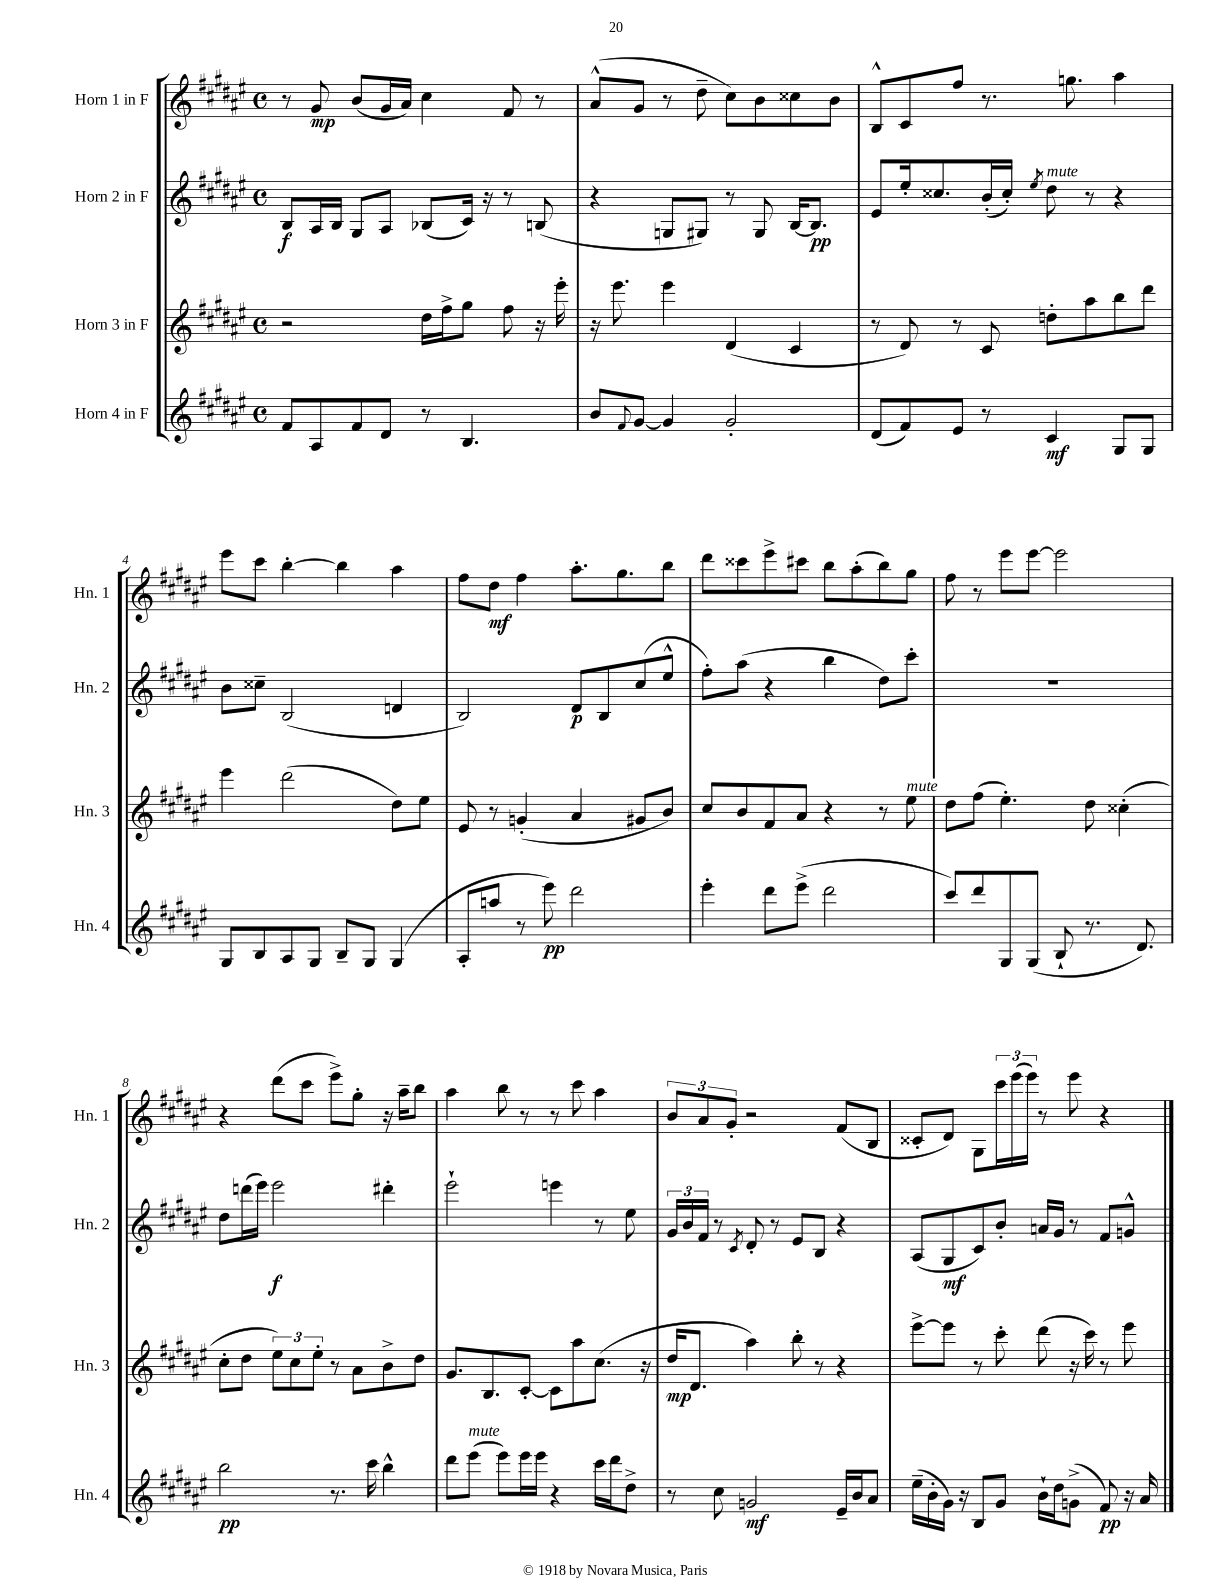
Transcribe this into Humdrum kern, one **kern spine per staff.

**kern	**kern	**kern	**kern
*staff4	*staff3	*staff2	*staff1
*clefG2	*clefG2	*clefG2	*clefG2
*k[f#c#g#d#a#e#]	*k[f#c#g#d#a#e#]	*k[f#c#g#d#a#e#]	*k[f#c#g#d#a#e#]
*M4/4	*M4/4	*M4/4	*M4/4
*met(c)	*met(c)	*met(c)	*met(c)
8f#	2r	8B	8r
8A#	.	16A#	8g#
.	.	16B	.
8f#	.	8G#	(8b
8d#	.	8A#	16g#
.	.	.	16a#)
8r	16dd#	(8B-	4cc#
.	16ff#^	.	.
4.B	8gg#	16c#)	.
.	.	16r	.
.	8ff#	8r	8f#
.	16r	(8B	8r
.	16eee#'	.	.
=	=	=	=
8b	16r	4r	(8a#^^
.	8.eee#	.	.
8qqf#	.	.	.
[8g#	.	.	8g#
4g#]	4eee#	8G	8r
.	.	8G#)	8dd#~
2g#'	(4d#	8r	8cc#)
.	.	8G#	8b
.	4c#	[16B	8cc##
.	.	8.B]	.
.	.	.	8b
=	=	=	=
(8d#	8r	8e#	8B^^
8f#)	8d#)	16ee#'	8c#
.	.	8.cc##	.
8e#	8r	.	8ff#
8r	8c#	(16b'	8.r
.	.	16cc##')	.
.	.	8qee#	.
4c#	8dd'	8dd#	.
.	.	.	8.gg
.	8aa#	8r	.
8G#	8bb	4r	4aa#
8G#	8ddd#	.	.
=	=	=	=
8G#	4eee#	8b	8eee#
8B	.	8cc##~	8ccc#
8A#	(2ddd#	(2B	[4bb'
8G#	.	.	.
8B~	.	.	4bb]
8G#	.	.	.
(4G#	8dd#)	4d	4aa#
.	8ee#	.	.
=	=	=	=
8A#'	8e#	2B)	8ff#
8aa	8r	.	8dd#
8r	(4g'	.	4ff#
8eee#)	.	.	.
2ddd#	4a#	8d#	8.aa#'
.	.	8B	.
.	.	.	8.gg#
.	8g#	(8cc#	.
.	8b)	8ee#^^	8bb
=	=	=	=
4eee#'	8cc#	8ff#')	8ddd#
.	8b	(8aa#	8ccc##
8ddd#	8f#	4r	8eee#^
(8eee#^	8a#	.	8ccc#
2ddd#	4r	4bb	8bb
.	.	.	(8aa#'
.	8r	8dd#)	8bb)
.	8ee#	8ccc#'	8gg#
=	=	=	=
8ccc#)	8dd#	1r	8ff#
8ddd#	(8ff#	.	8r
8G#	4.ee#')	.	8eee#
(8G#	.	.	[8eee#
8B`	.	.	2eee#]
8.r	8dd#	.	.
.	(4cc##'	.	.
8.d#)	.	.	.
=	=	=	=
2bb	8cc#'	8dd#	4r
.	8dd#	(16ddd	.
.	.	16eee#)	.
.	12ee#)	2eee#	(8ddd#
.	12cc#	.	.
.	.	.	8ccc#
.	12ee#'	.	.
8.r	8r	.	8eee#^)
.	8a#	.	8gg#'
16ccc#	.	.	.
4bb^^	8b^	4ddd#'	16r
.	.	.	16aa#~
.	8dd#	.	8bb
=	=	=	=
8ddd#	8.g#	2eee#`	4aa#
(8eee#	.	.	.
.	8.B	.	.
8eee#)	.	.	8bb
16eee#	[8c#'	.	8r
16eee#	.	.	.
4r	8c#]	4eee	8r
.	8aa#	.	8ccc#
16ccc#	(8.cc#	8r	4aa#
16ddd#	.	.	.
8dd#^	.	8ee#	.
.	16r	.	.
=	=	=	=
8r	16dd#	24g#	12b
.	.	24b	.
.	8.d#	.	.
.	.	24f#	12a#
8cc#	.	8r	.
.	.	.	12g#'
.	.	8qc#	.
2g	4aa#)	8d#'	2r
.	.	8r	.
.	8bb'	8e#	.
.	8r	8B	.
16e#~	4r	4r	(8f#
16b	.	.	.
8a#	.	.	8B
=	=	=	=
(16ee#~	[8eee#^	(8A#	8c##'
16b'	.	.	.
16g#)	8eee#]	8G#	8d#)
16r	.	.	.
8B	8r	8c#)	8G#
8g#	8ccc#'	8b'	24ccc#
.	.	.	(24eee#
.	.	.	24eee#)
16b`	(8ddd#	16a	8r
16dd#	.	16g#	.
(8g^	16r	8r	8eee#
.	16ccc#)	.	.
8f#)	8r	8f#	4r
16r	8eee#	8g^^	.
16a#	.	.	.
==	==	==	==
*-	*-	*-	*-
